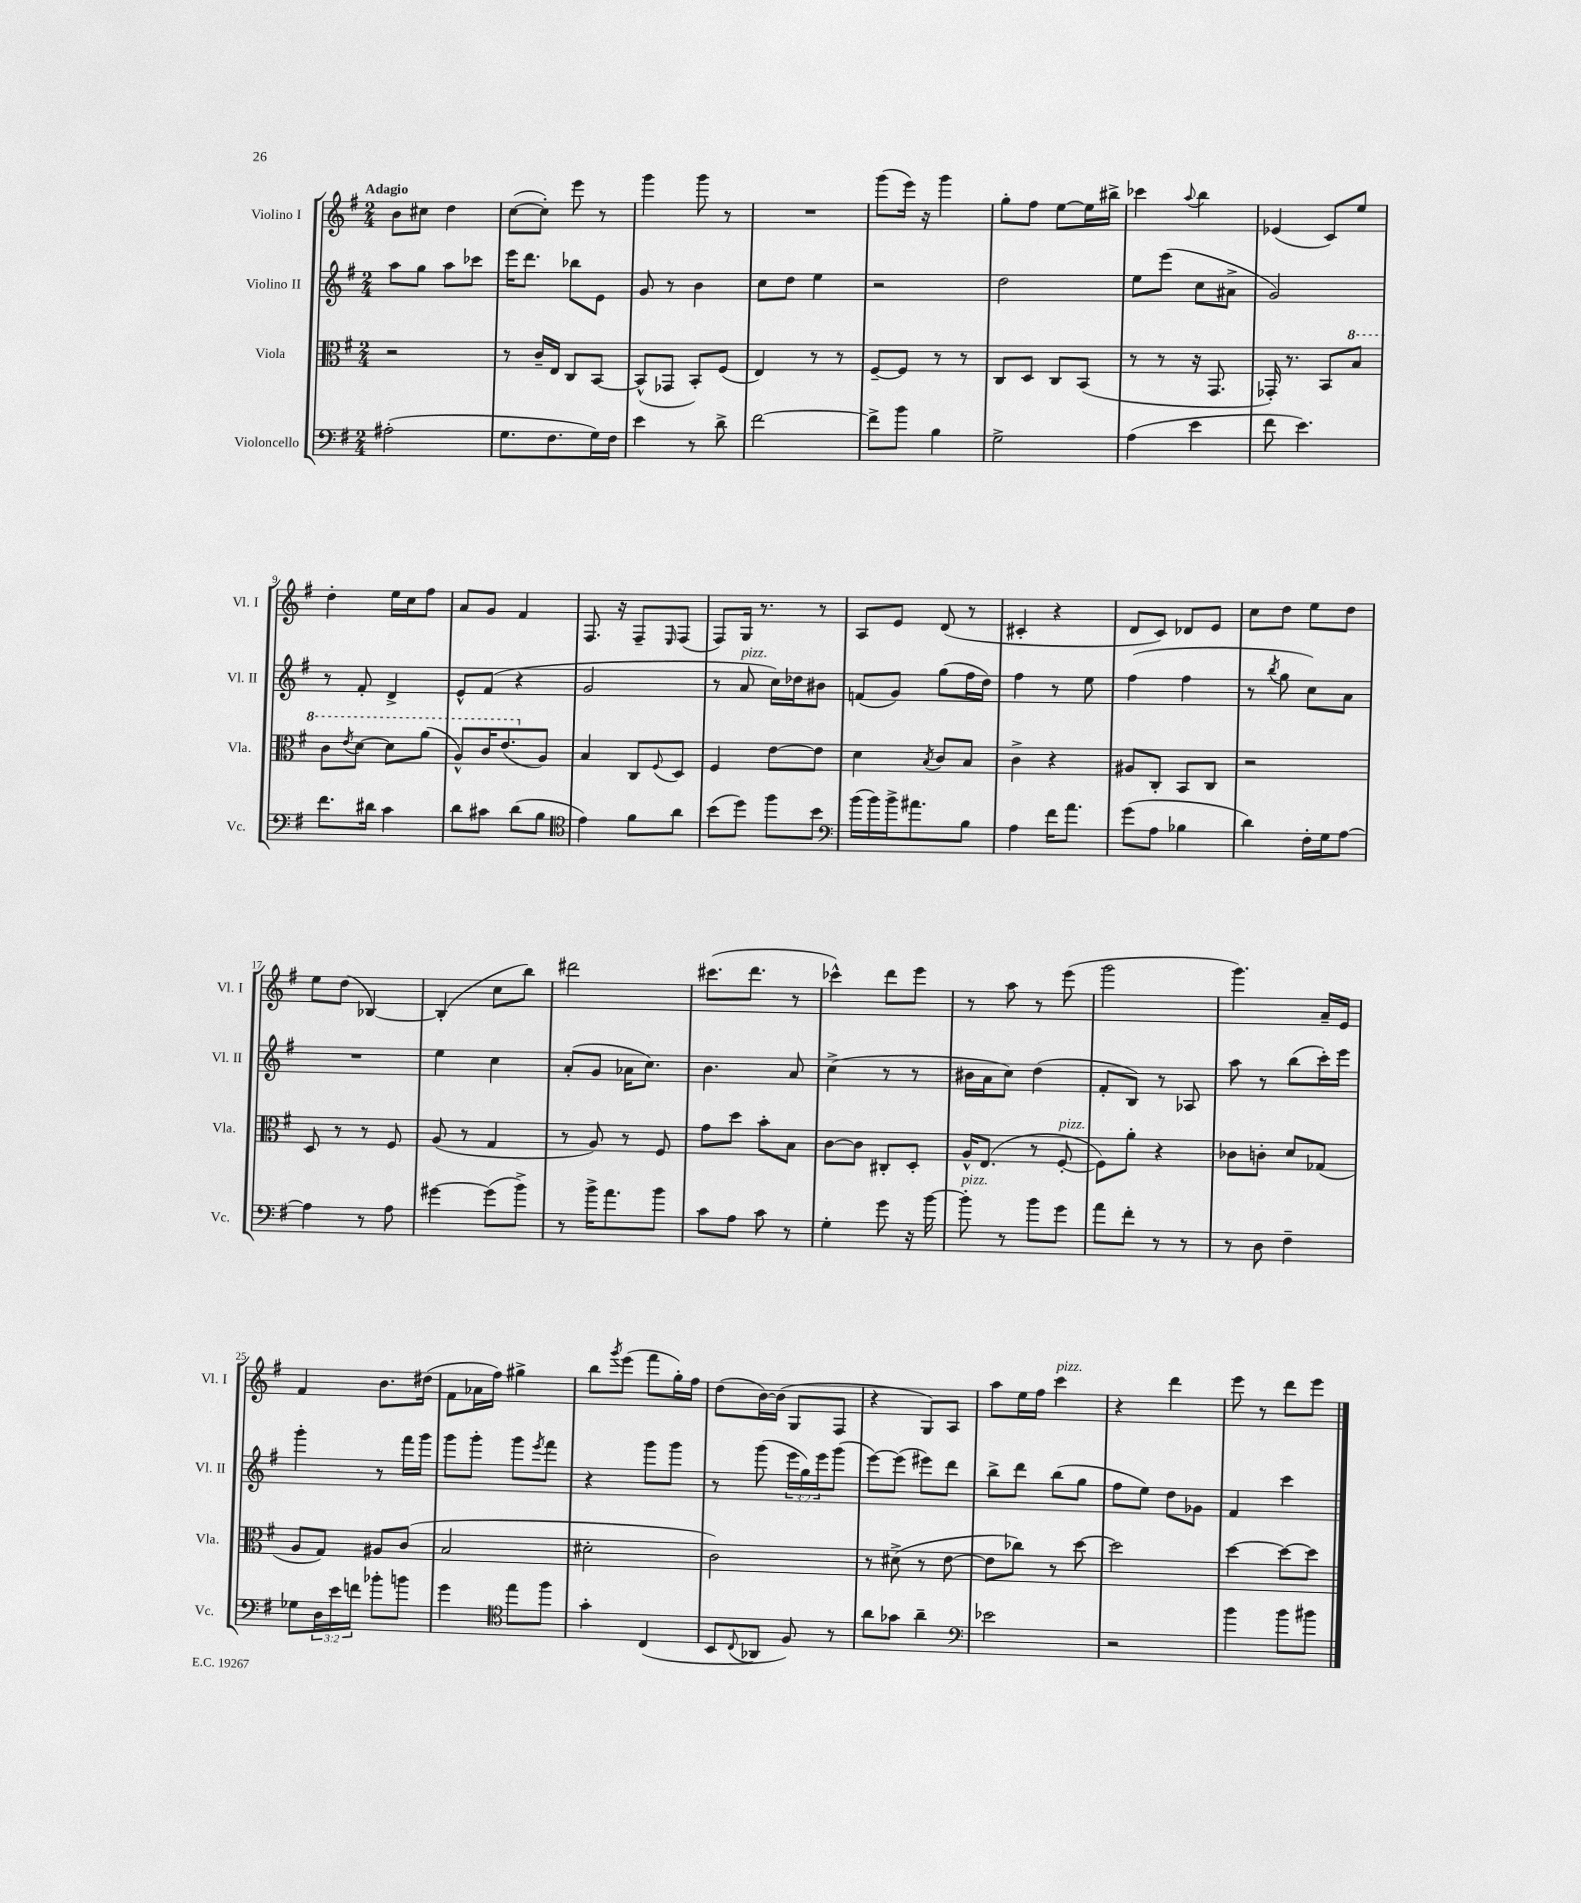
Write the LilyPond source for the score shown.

<<
\new StaffGroup <<
\new Staff = "s0" \with { instrumentName = "Violino I" shortInstrumentName = "Vl. I" } {
    \clef treble \key g \major \numericTimeSignature \time 2/4 \tempo "Adagio"
    b'8 cis''8 d''4 |
    c''8~( c''8-.) e'''8 r8 |
    g'''4 g'''8 r8 |
    R2 |
    g'''8( e'''16) r16 g'''4 |
    g''8-. fis''8 e''8~ e''16 bis''16-> |
    ces'''4 \appoggiatura { a''8 } b''4 |
    ees'4( c'8) e''8 |
    d''4-. e''16 c''16 fis''8 |
    a'8 g'8 fis'4 |
    fis8. r16 fis8-- \grace { e16 } fis8( |
    fis8) g16 r8. r8 |
    a8 e'8 d'8( r8 |
    cis'4-. r4 |
    d'8 c'8) des'8 e'8 |
    c''8 d''8 e''8 d''8 |
    e''8 d''8( bes4~) |
    bes4-.( c''8 b''8) |
    dis'''2 |
    cis'''8.( d'''8. r8 |
    ces'''4-^) d'''8 e'''8 |
    r8 a''8 r8 e'''8( |
    g'''2 |
    g'''4.) a'16-- e'16 |
    fis'4 b'8. dis''16( |
    fis'8 aes'16 fis''16) gis''4-> |
    b''8 \acciaccatura { g'''8 } e'''8( fis'''8 g''16-.) fis''16 |
    d''8( b'16~) b'16( g8 fis8 |
    r4 g8) a8 |
    a''8 e''16 fis''16 c'''4^\markup { \italic "pizz." } |
    r4 d'''4 |
    e'''8 r8 d'''8 e'''8 \bar "|." |
}
\new Staff = "s1" \with { instrumentName = "Violino II" shortInstrumentName = "Vl. II" } {
    \clef treble \key g \major \numericTimeSignature \time 2/4 \override Staff.TupletNumber.text = #tuplet-number::calc-fraction-text
    a''8 g''8 a''8 ces'''8 |
    e'''16 d'''8. bes''8 e'8 |
    g'8 r8 b'4 |
    c''8 d''8 e''4 |
    r2 |
    d''2 |
    e''8 e'''8( c''8 ais'8-> |
    g'2) |
    r8 fis'8-. d'4-> |
    e'8-^ fis'8( r4 |
    g'2 |
    r8 a'8^\markup { \italic "pizz." } c''16) des''16 bis'8 |
    f'8( g'8) g''8( fis''16 d''16) |
    fis''4 r8 e''8 |
    fis''4( fis''4 |
    r8 \acciaccatura { b''8 } g''8 c''8) a'8 |
    R2 |
    e''4 c''4 |
    a'8-.( g'8 aes'16 c''8.) |
    b'4. a'8 |
    c''4->( r8 r8 |
    bis'16 a'16 c''8) d''4( |
    fis'8-. b8) r8 aes8 |
    a''8 r8 b''8( c'''16-.) e'''16 |
    g'''4-. r8 fis'''16 g'''16 |
    g'''8 g'''8-. g'''8 \acciaccatura { e'''8 } fis'''8 |
    r4 g'''8 g'''8 |
    r8 g'''8( \tuplet 3/2 { e'''16 g''16) e'''16 } g'''8( |
    e'''8~) e'''8( eis'''8) d'''8 |
    b''8-> d'''8 b''8( g''8 |
    fis''8 e''8) d''8 ges'8 |
    fis'4 c'''4 \bar "|." |
}
\new Staff = "s2" \with { instrumentName = "Viola" shortInstrumentName = "Vla." } {
    \clef alto \key g \major \numericTimeSignature \time 2/4
    r2 |
    r8 c'16-- e16 c8 b,8~ |
    b,8-^( ges,8 b,8-.) fis8( |
    e4) r8 r8 |
    fis8~-- fis8 r8 r8 |
    c8 d8 c8 b,8( |
    r8 r8 r16 g,8. |
    ges,16-.) r8. b,8 \ottava #1 b'8 |
    c''8 \acciaccatura { e''8 } d''8~ d''8 a''8( |
    a'8-^) c''16 e''8.( \ottava #0 a8) |
    b4 c8 \appoggiatura { fis8 } d8 |
    fis4 e'8~ e'8 |
    d'4 \acciaccatura { b8 } c'8 b8 |
    c'4-> r4 |
    ais8 c8-. b,8 c8 |
    r2 |
    d8 r8 r8 fis8 |
    a8( r8 g4 |
    r8 a8) r8 fis8 |
    g'8 d''8 b'8-. b8 |
    c'8~ c'8 cis8-. d8-. |
    a16-^ e8.( r8 fis8~-.^\markup { \italic "pizz." } |
    fis8) a'8-. r4 |
    ces'8 c'8-. d'8 ges8( |
    a8 g8) ais8 c'8( |
    b2 |
    dis'2-. |
    c'2) |
    r8 dis'8->( r8 e'8~ |
    e'8 ces''8) r8 d''8~ |
    d''2 |
    d''4~ d''8~ d''8 \bar "|." |
}
\new Staff = "s3" \with { instrumentName = "Violoncello" shortInstrumentName = "Vc." } {
    \clef bass \key g \major \numericTimeSignature \time 2/4 \override Staff.TupletNumber.text = #tuplet-number::calc-fraction-text
    ais2-.( |
    g8. fis8. g16) fis16 |
    e'4 r8 d'8-> |
    fis'2~ |
    fis'8-> b'8 b4 |
    g2-> |
    a4( e'4 |
    fis'8 e'4.) |
    fis'8. dis'16 c'4 |
    d'8 cis'8 d'8( b8 |
    \clef tenor e'4) fis'8 a'8 |
    b'8( d''8) fis''8 b'8 |
    \clef bass b'16( b'16) b'16-> ais'8. b8 |
    a4 fis'16 a'8. |
    g'8( a8 bes4 |
    d'4) fis16-. g16 a8~ |
    a4 r8 a8 |
    gis'4~ gis'8( b'8->) |
    r8 b'16-> a'8. b'8 |
    c'8 a8 c'8 r8 |
    g4-. g'8 r16 b'16~ |
    b'8-.^\markup { \italic "pizz." } r8 b'8 g'8 |
    a'8 fis'8-. r8 r8 |
    r8 d8 fis4-- |
    ges8 \tuplet 3/2 { d16 e'16 f'16 } bes'8-. b'8 |
    g'4 \clef tenor e''8 fis''8 |
    g'4-. c4( |
    b,8 \appoggiatura { c8 } aes,8 fis8) r8 |
    a'8 ges'8 a'4-- |
    \clef bass ees'2 |
    r2 |
    b'4 b'8 bis'8 \bar "|." |
}
>>
>>
